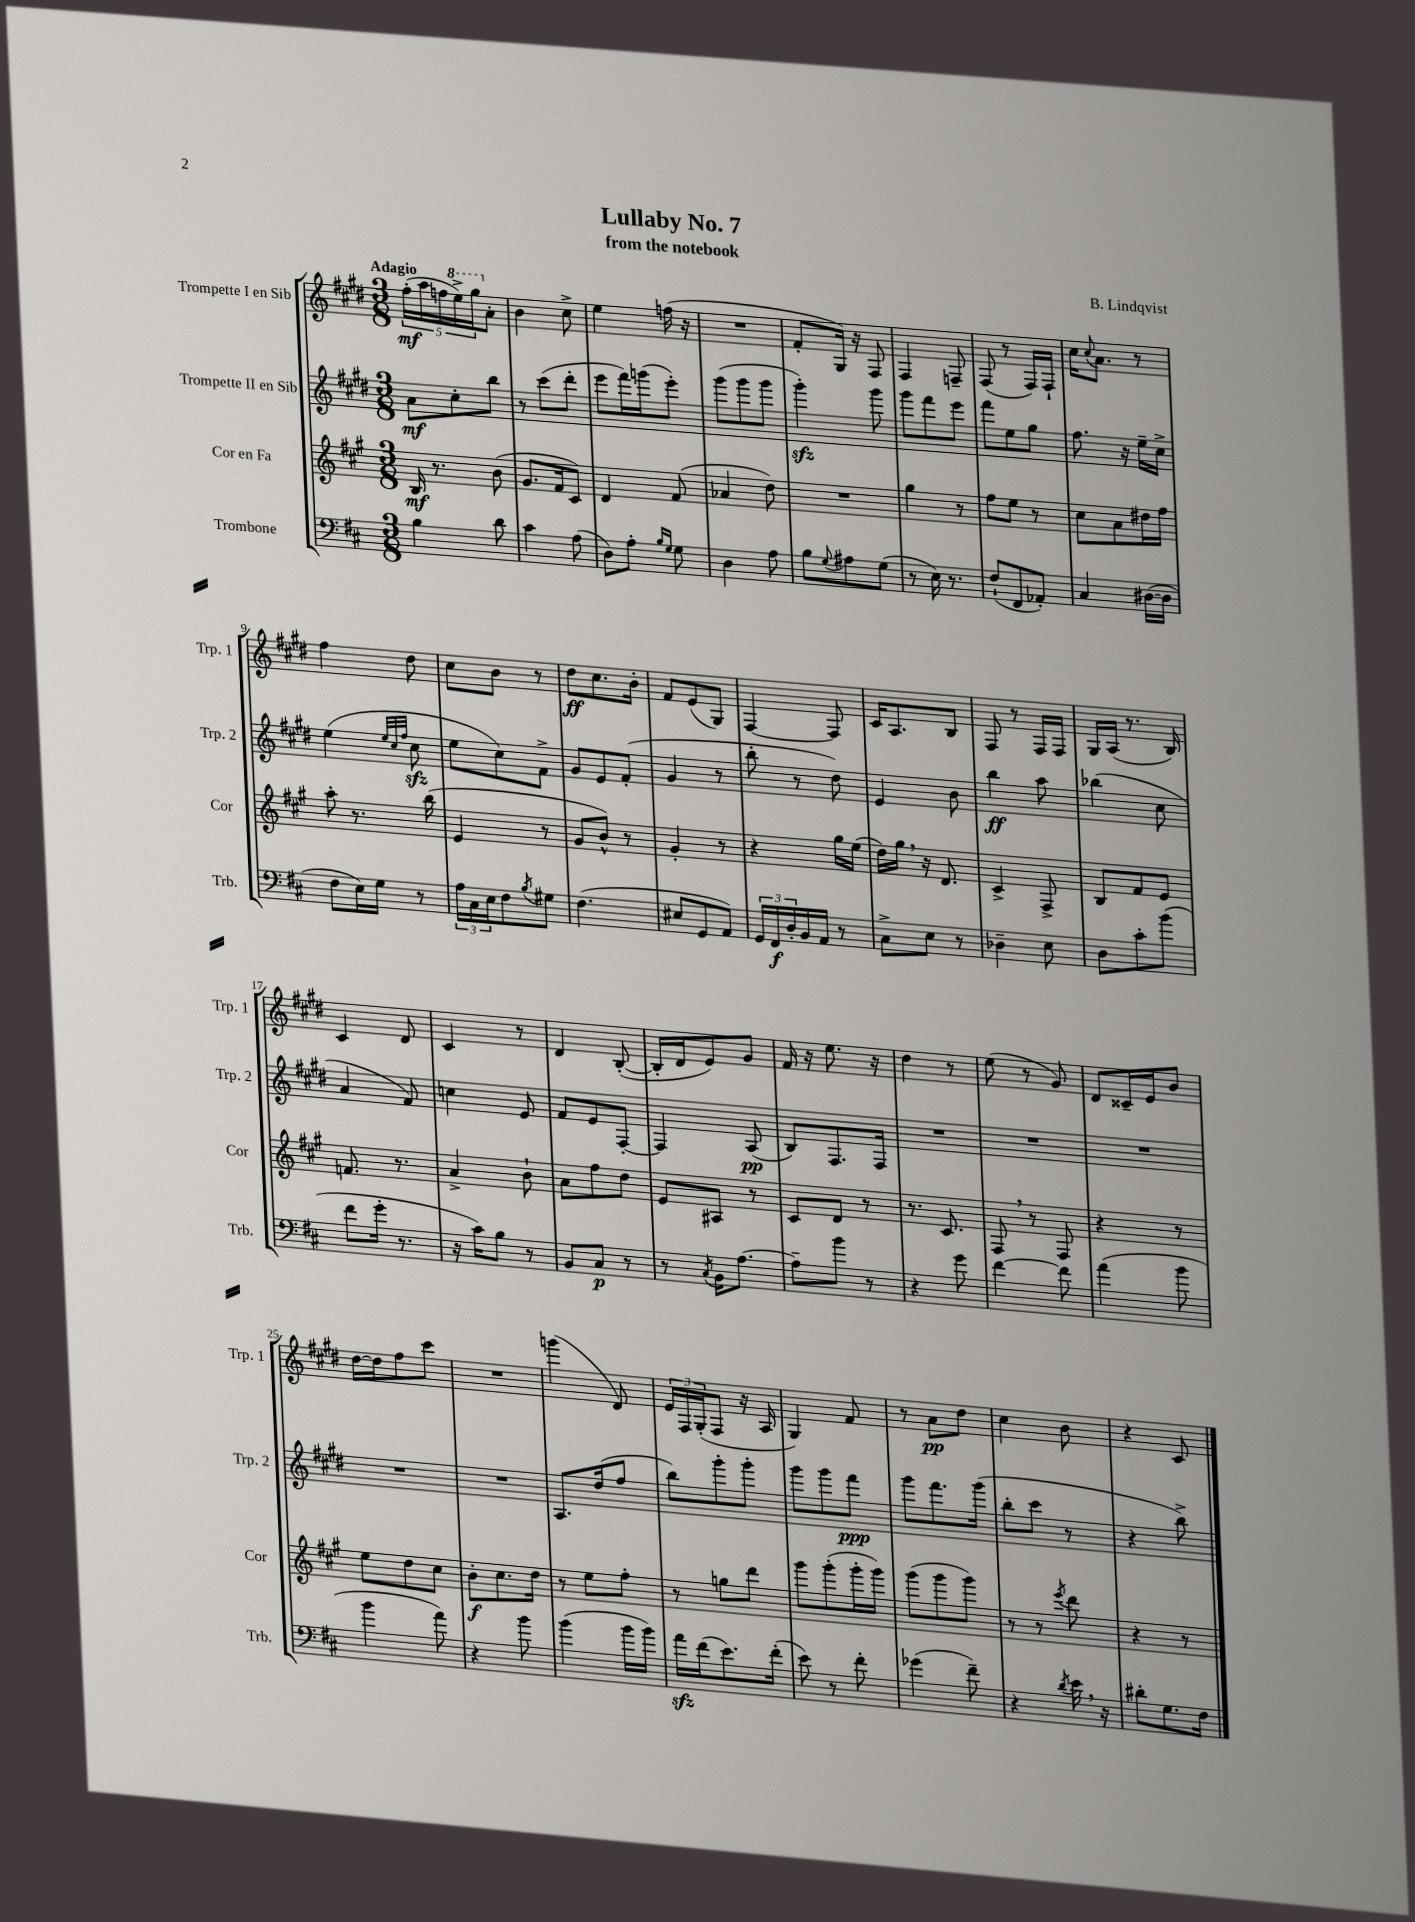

**kern	**kern	**kern	**kern
*staff4	*staff3	*staff2	*staff1
*clefF4	*clefG2	*clefG2	*clefG2
*k[f#c#]	*k[f#c#g#]	*k[f#c#g#d#]	*k[f#c#g#d#]
*M3/8	*M3/8	*M3/8	*M3/8
4B	16B	8a	(20ff#'
.	.	.	20aa
.	8.r	.	.
.	.	.	20ff
.	.	8cc#'	.
.	.	.	20eee^)
.	.	.	20ggg#
8d	(8b	8bb	8a'
=	=	=	=
4c#	8.g#	8r	4b
.	.	(8ccc#	.
.	16f#	.	.
(8A	8c#)	8ddd#'	8cc#^
=	=	=	=
8D)	4d	8eee	4ee
8A'	.	16fff#)	.
.	.	(16ggg	.
16qqB	.	.	.
16qqG	.	.	.
8G	(8f#	8eee')	(16ff
.	.	.	16r
=	=	=	=
4D	4a-	(8ggg#	4.r
.	.	8ggg#	.
8A	8dd)	8ggg#	.
=	=	=	=
8B	4.r	4ggg#')	8f#'
8qqG	.	.	.
8A#	.	.	16G#)
.	.	.	16r
(8G	.	8ggg#	8F#
=	=	=	=
8r	4gg#	8ggg#	4F#
16E)	.	8fff#	.
8.r	.	.	.
.	8r	8eee	8F~
=	=	=	=
(8F#`	8ff#	8fff#	(8F#
8FF#	8ee	8ee	8r
8AA-')	8r	8gg#	16F#)
.	.	.	16F#`
=	=	=	=
4C#	8cc#	8.ff#	16cc#
.	.	.	8qqcc#
.	.	.	8.a
.	8a	.	.
.	.	16r	.
([16D#	16dd#	16ee~	8r
16D#]	16ff#	16cc#^	.
=	=	=	=
8F#	8aa'	(4ee	4ff#
16E)	8.r	.	.
16G	.	.	.
.	.	32qqee	.
.	.	32qqcc#	.
.	.	32qqff#	.
8r	.	8cc#	8dd#
.	(16bb	.	.
=	=	=	=
24A	4e	8ee	8cc#
24C#	.	.	.
24E	.	.	.
8F#	.	8cc#)	8b
8qB	.	.	.
8G#	8r	8f#^	8r
=	=	=	=
(4.F#	8g#	8g#	8dd#
.	8b^^)	8e	8.cc#
.	8r	(8f#'	.
.	.	.	16b'
=	=	=	=
8E#	4g#'	4g#	8f#
8GG	.	.	(8e
8AA)	8r	8r	8G#)
=	=	=	=
24GG	4r	8bb'	[4F#
24FF#	.	.	.
24D'	.	.	.
16BB	.	8r	.
16AA	.	.	.
8r	16gg#	8dd#)	8F#]
.	(16ee	.	.
=	=	=	=
8C#^	16dd)	4e	16c#
.	16gg#	.	8.A
8E	16r	.	.
.	8.d	.	.
8r	.	8b	8B
=	=	=	=
4D-~	4c#^	4bb	8F#
.	.	.	8r
8E	8F#^	8aa	16F#
.	.	.	16F#
=	=	=	=
8D	8B	(4bb-	16G#
.	.	.	(16A
8c#'	8f#	.	8.r
(8b	8e	8cc#	.
.	.	.	16B)
=	=	=	=
8f#	8.f	4a	4c#
16g'	.	.	.
8.r	8.r	.	.
.	.	8f#)	8d#
=	=	=	=
16r	4a^	4cc	4c#
16c#)	.	.	.
8B	.	.	.
8r	8b`	8e	8r
=	=	=	=
8BB	8a	8f#	4d#
8C#	8ff#	8e	.
8r	8dd	[8F#'	([8B'
=	=	=	=
8r	8e	4F#]	16B']
.	.	.	16d#
8qC#	.	.	.
16BB	8A#	.	8e)
[8.A	.	.	.
.	8r	(8A	8g#
=	=	=	=
8A~]	8c#	8B)	16f#
.	.	.	16r
8b	8d	8.F#	8.ee
8r	8r	.	.
.	.	16F#	16r
=	=	=	=
4r	8.r	4.r	4dd#
.	8.c#	.	.
8g	.	.	8r
=	=	=	=
[4f#	8F#	4.r	(8ee
.	8r	.	8r
8f#]	8F#	.	8g#)
=	=	=	=
(4a	4r	4.r	8d#
.	.	.	16c##~
.	.	.	16e
8b	8r	.	8b
=	=	=	=
4b	8ee	4.r	[16dd#
.	.	.	16dd#]
.	8dd	.	8ff#
8a)	8cc#	.	8ccc#
=	=	=	=
4r	8b'	4.r	4.r
.	8.cc#	.	.
8b	.	.	.
.	16dd	.	.
=	=	=	=
(4b	8r	8.A	(4ggg
.	8ee	.	.
.	.	(16dd#	.
16b	8ff#'	8ff#	8d#)
16b)	.	.	.
=	=	=	=
16a	8r	8bb)	24e
.	.	.	24F#
(16f#	.	.	.
.	.	.	(24G#'
8.e)	8gg	8ggg#'	8F#
.	8ddd	8ggg#'	16r
(16f#'	.	.	16A
=	=	=	=
8e)	8ggg#	8ggg#	4G#)
8r	(8ggg#'	8ggg#	.
8f#'	16ggg#'	8fff#	8f#
.	16ggg#)	.	.
=	=	=	=
(4g-	(8ggg#	8ggg#	8r
.	8ggg#	8.fff#	8a
8f#~)	8ggg#)	.	8dd#
.	.	(16ggg#	.
=	=	=	=
4r	8r	8bb'	4cc#
.	8r	8ccc#	.
8qd	8qeee	.	.
16e	8ddd	8r	8b
16r	.	.	.
=	=	=	=
8d#'	4r	4r	4r
8.G	.	.	.
.	8r	8bb^)	8c#
16F#	.	.	.
==	==	==	==
*-	*-	*-	*-
